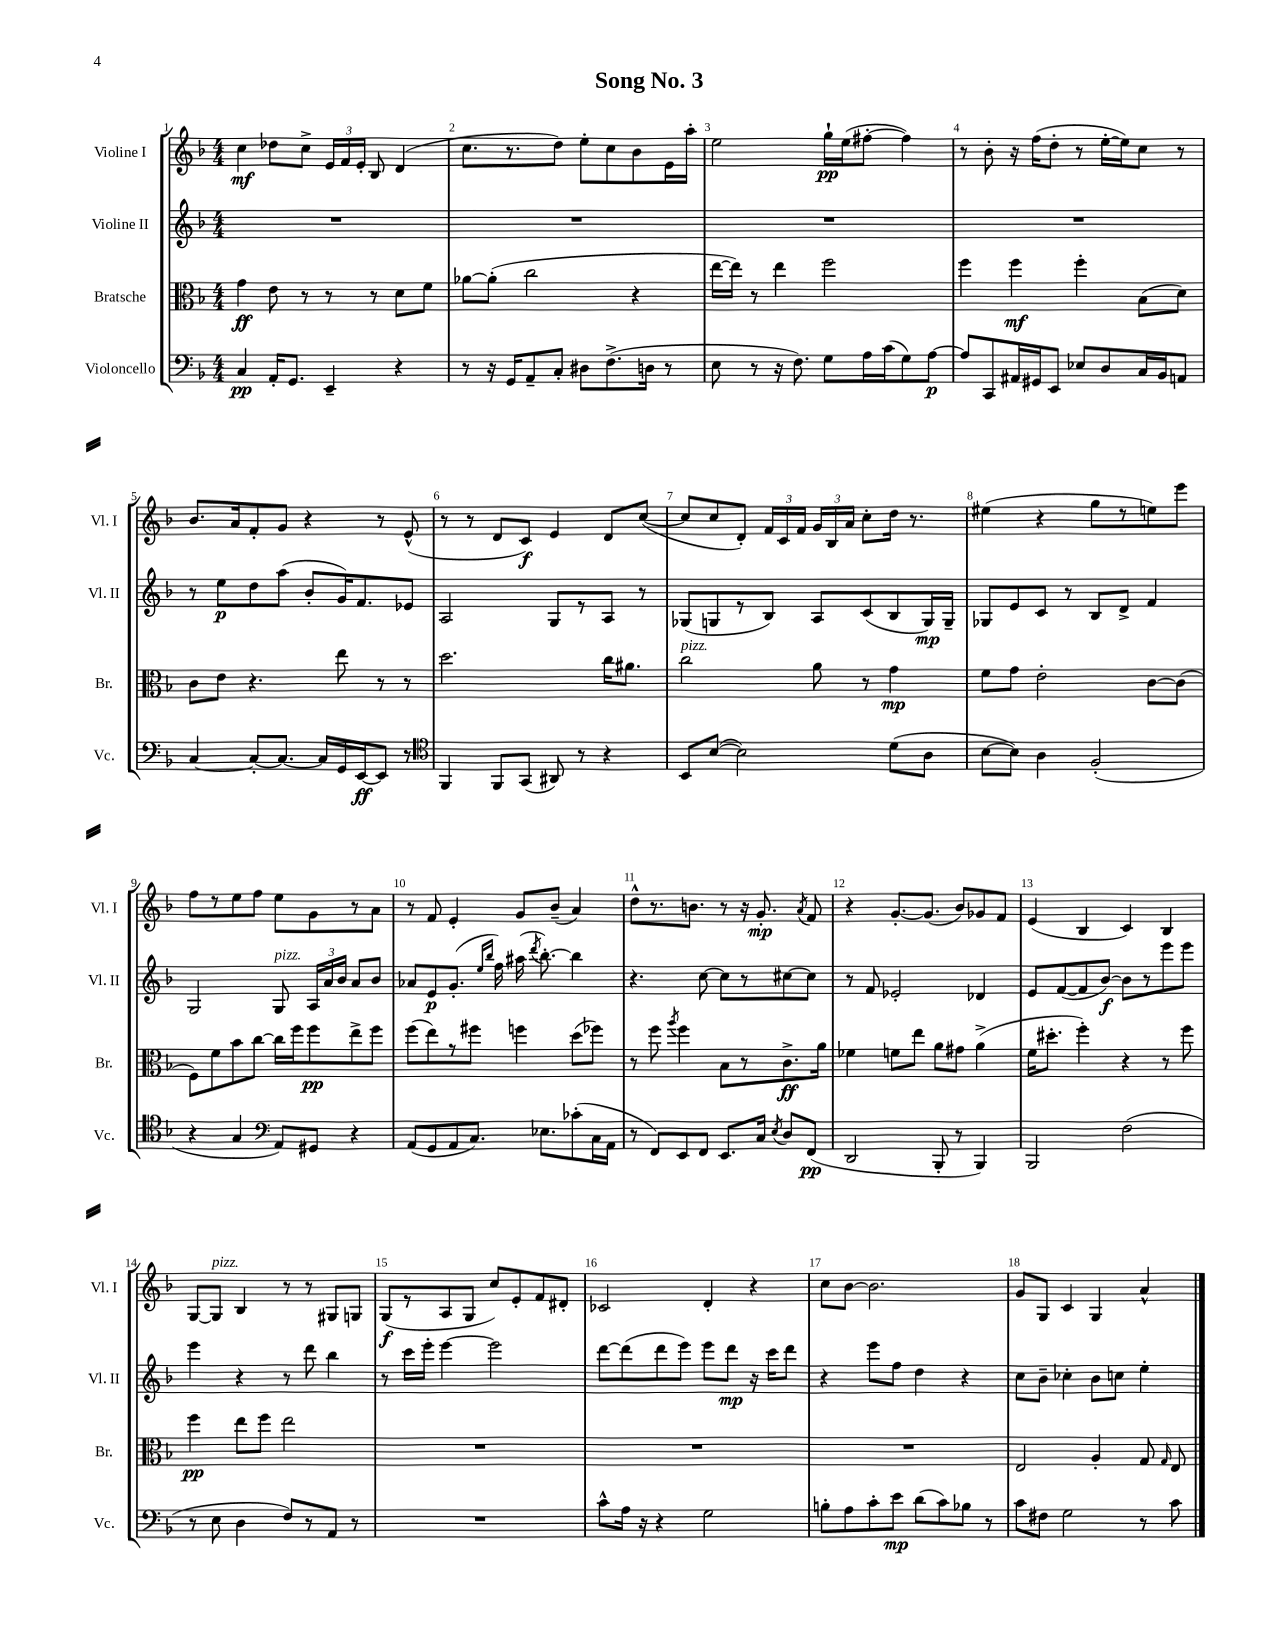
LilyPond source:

\header { title = "Song No. 3" }
<<
\new StaffGroup <<
\new Staff = "s0" \with { instrumentName = "Violine I" shortInstrumentName = "Vl. I" } {
    \clef treble \key f \major \numericTimeSignature \time 4/4
    \autoBeamOff c''4\mf des''8[ c''8]-> \tuplet 3/2 { e'16[ f'16 e'16]-. } bes8 d'4( |
    c''8.[ r8. d''8]) e''8[-. c''8 bes'8 e'16 a''16]-. |
    e''2 g''16[-!\pp e''16( fis''8]~-. fis''4) |
    r8 bes'8-. r16 f''16[( d''8]-. r8 e''16[~-. e''16) c''8] r8 |
    bes'8.[ a'16 f'8-. g'8] r4 r8 e'8-^( |
    r8 r8 d'8[ c'8]\f) e'4 d'8[ c''8]~( |
    c''8[ c''8 d'8]-.) \tuplet 3/2 { f'16[ c'16 f'16] } \tuplet 3/2 { g'16[ bes16 a'16] } c''8[-. d''16] r8. |
    eis''4( r4 g''8[ r8 e''8) e'''8] |
    f''8[ r8 e''8 f''8] e''8[ g'8 r8 a'8] |
    r8 f'8 e'4-. g'8[ bes'8]--( a'4) |
    d''8[-^ r8. b'8.] r8 r16 g'8.-.\mp \acciaccatura { a'8 } f'8 |
    r4 g'8.[~-. g'8.]( bes'8[) ges'8 f'8] |
    e'4( bes4 c'4) bes4 |
    g8[~ g8]^\markup { \italic "pizz." } bes4 r8 r8 gis8[ g8] |
    g8[\f( r8 a8 g8] c''8[) e'8-. f'8 dis'8]-. |
    ces'2 d'4-. r4 |
    c''8[ bes'8]~ bes'2. |
    g'8[ g8] c'4 g4 a'4-^ \bar "|." |
}
\new Staff = "s1" \with { instrumentName = "Violine II" shortInstrumentName = "Vl. II" } {
    \clef treble \key f \major \numericTimeSignature \time 4/4
    \autoBeamOff R1 |
    R1 |
    R1 |
    R1 |
    r8 e''8[\p d''8 a''8]( bes'8[-. g'16) f'8. ees'8] |
    a2 g8[ r8 a8] r8 |
    ges8[( g8 r8 bes8]) a8[ c'8( bes8 g16\mp) g16]-- |
    ges8[ e'8 c'8] r8 bes8[ d'8]-> f'4 |
    g2 g8^\markup { \italic "pizz." } \tuplet 3/2 { a16[ a'16 bes'16] } a'8[ bes'8] |
    aes'8[ e'8\p g'8.]-.( \grace { e''16[ bes''16] } f''16) ais''16( \acciaccatura { d'''8 } bes''8.~-.) bes''4 |
    r4. c''8~ c''8[ r8 cis''8~ cis''8] |
    r8 f'8 ees'2-. des'4 |
    e'8[ f'8~( f'8 bes'8]~\f) bes'8[ r8 e'''8 e'''8] |
    e'''4 r4 r8 d'''8 bes''4 |
    r8 c'''16[ e'''16]-. e'''4~ e'''2 |
    d'''8[~ d'''8( d'''8 e'''8]) e'''8[ d'''8]\mp r16 c'''16[ d'''8] |
    r4 e'''8[ f''8] d''4 r4 |
    c''8[ bes'8]-- ces''4-. bes'8[ c''8] e''4-. \bar "|." |
}
\new Staff = "s2" \with { instrumentName = "Bratsche" shortInstrumentName = "Br." } {
    \clef alto \key f \major \numericTimeSignature \time 4/4
    \autoBeamOff g'4\ff e'8 r8 r8 r8 d'8[ f'8] |
    aes'8[~ aes'8]-.( c''2 r4 |
    e''16[~ e''16]) r8 e''4 f''2 |
    f''4 f''4\mf f''4-. bes8[( d'8]) |
    c'8[ e'8] r4. e''8 r8 r8 |
    d''2. c''16[ ais'8.] |
    c''2^\markup { \italic "pizz." } a'8 r8 g'4\mp |
    f'8[ g'8] e'2-. c'8[~ c'8]( |
    f8[) f'8 bes'8 c''8]~ c''16[ f''16 f''8\pp e''8-> f''8] |
    f''8[( e''8) r8 fis''8] f''4 d''8[( fes''8]) |
    r8 f''8 \acciaccatura { a''8 } f''4 bes8[ r8 c'8.->\ff a'16] |
    fes'4 f'8[ e''8] a'8[ gis'8] a'4->( |
    f'16[ dis''8.]-. f''4-.) r4 r8 f''8 |
    f''4\pp e''8[ f''8] e''2 |
    R1 |
    R1 |
    R1 |
    e2 a4-. g8 \grace { g16 } e8 \bar "|." |
}
\new Staff = "s3" \with { instrumentName = "Violoncello" shortInstrumentName = "Vc." } {
    \clef bass \key f \major \numericTimeSignature \time 4/4
    \autoBeamOff c4\pp a,16[-. g,8.] e,4-- r4 |
    r8 r16 g,16[ a,8-- c8]-. dis8[ f8.->( d16] r8 |
    e8 r8 r16 f8.) g8[ a16 c'16( g8) a8]~\p |
    a8[ c,8 ais,16 gis,16 e,8] ees8[ d8 c16 bes,16 a,8] |
    c4~ c8[~-. c8.]~ c16[ g,16 e,16~\ff e,8] r8 |
    \clef tenor f,4 f,8[ g,8]( ais,8) r8 r4 |
    bes,8[ bes8]~( bes2) d'8[( a8] |
    bes8[~ bes8]) a4 f2-.( |
    r4 g4 \clef bass a,8[) gis,8] r4 |
    a,8[( g,8 a,8 c8.]) ees8.[ ces'8-.( c16 a,16] |
    r8 f,8[) e,8 f,8] e,8.[ c16] \acciaccatura { e8 } d8[ f,8]\pp( |
    d,2 bes,,8-. r8 bes,,4) |
    bes,,2 f2( |
    r8 e8 d4 f8[) r8 a,8] r8 |
    R1 |
    c'8[-^ a16] r16 r4 g2 |
    b8[-. a8 c'8-. e'8]\mp d'8[( c'8) bes8] r8 |
    c'8[ fis8] g2 r8 c'8 \bar "|." |
}
>>
>>
\layout { \context { \Score \override BarNumber.break-visibility = ##(#f #t #t) barNumberVisibility = #all-bar-numbers-visible } }
